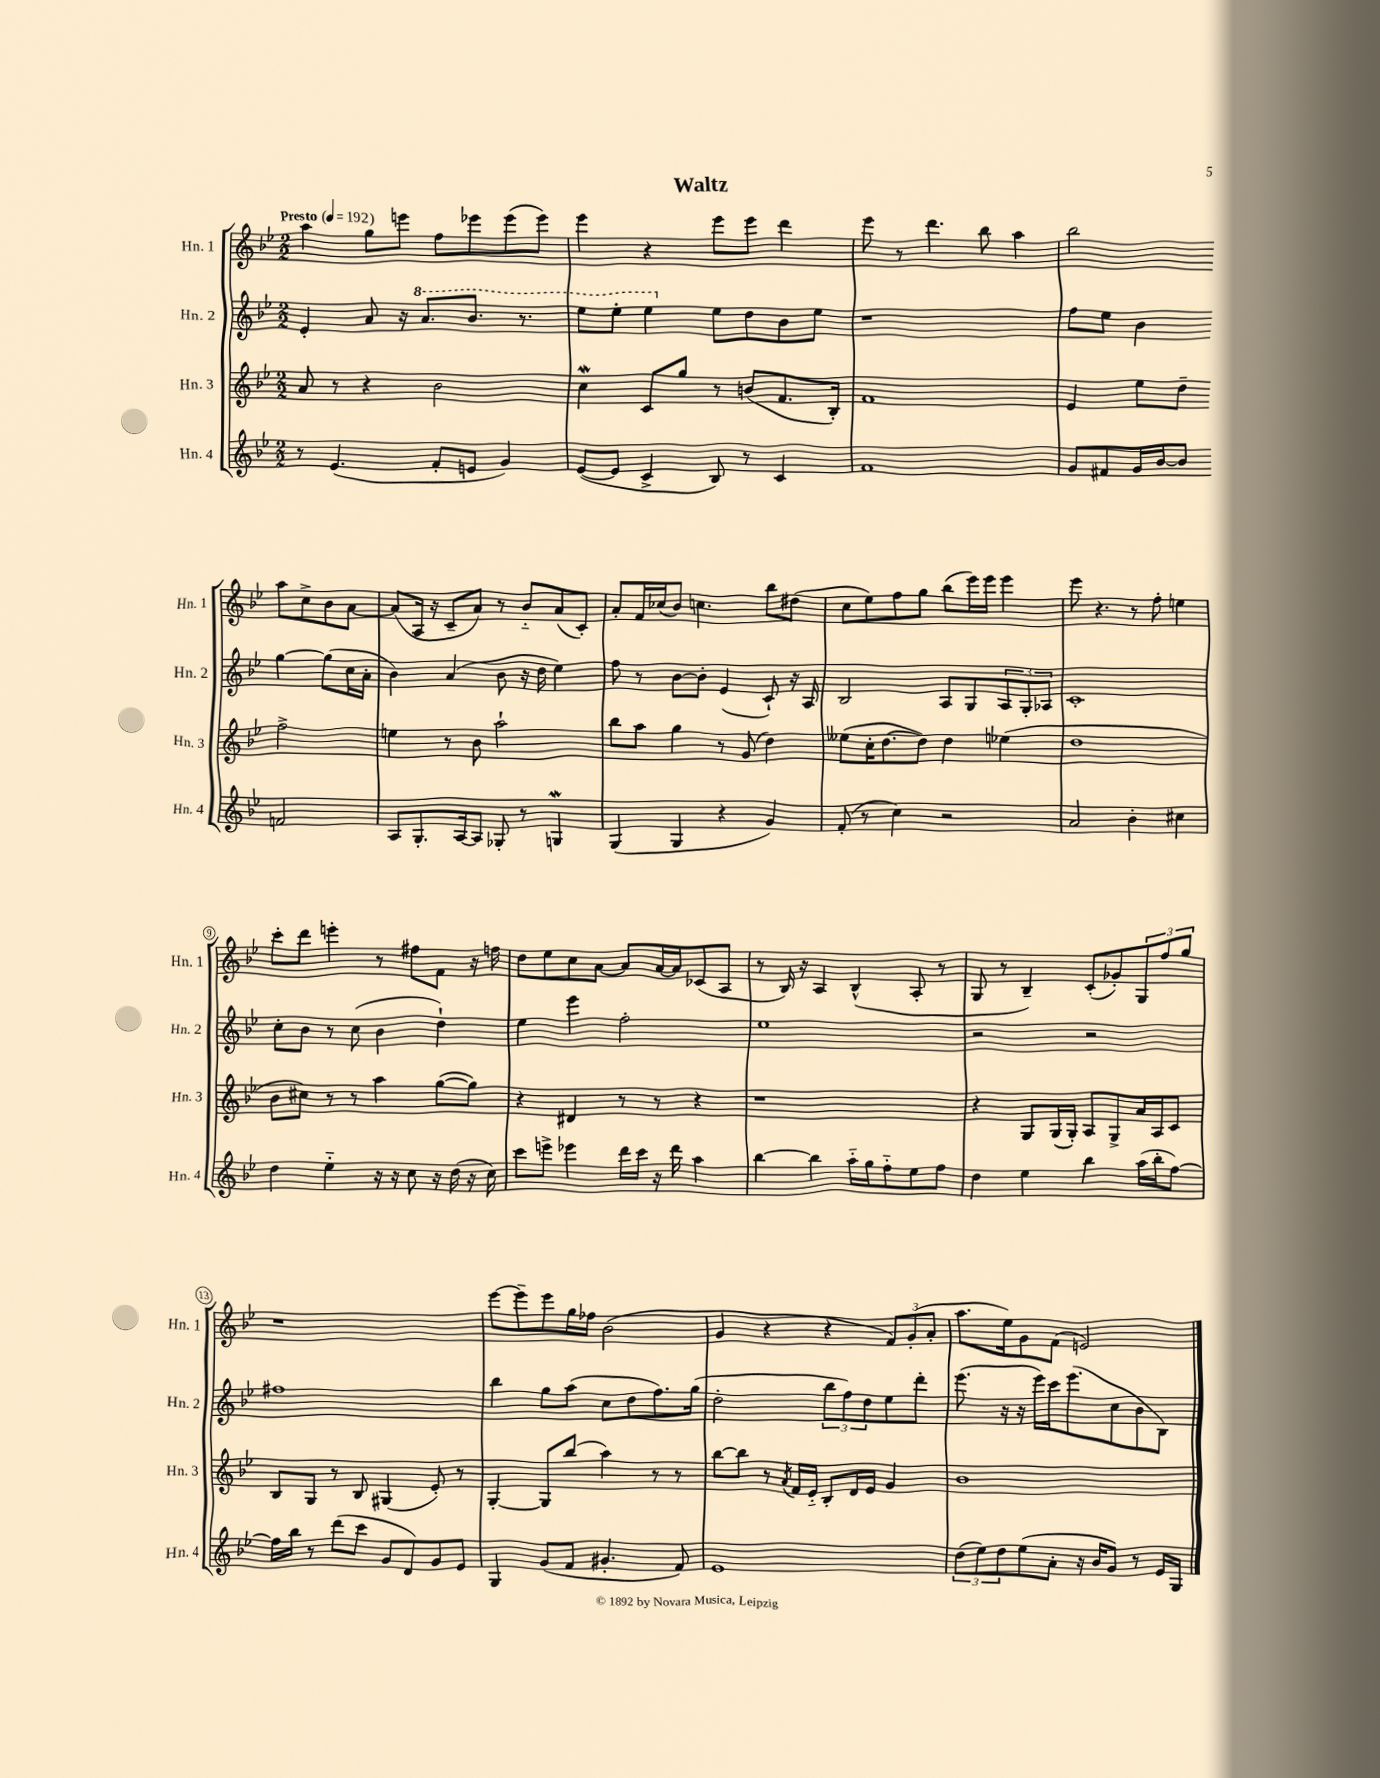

**kern	**kern	**kern	**kern
*staff4	*staff3	*staff2	*staff1
*clefG2	*clefG2	*clefG2	*clefG2
*k[b-e-]	*k[b-e-]	*k[b-e-]	*k[b-e-]
*M2/2	*M2/2	*M2/2	*M2/2
*MM192	*MM192	*MM192	*MM192
8r	8a	4e-'	4aa
(4.e-	8r	.	.
.	4r	8a	8gg
.	.	16r	8eee
.	.	8.aa	.
8f'	2b-	.	8ff
8e	.	8.bb-	8eee-
4g)	.	.	(8eee-
.	.	8.r	.
.	.	.	8eee-)
=	=	=	=
([8e-	4cc	8eee-	4eee-
8e-]	.	8eee-'	.
4c^	8c	4eee-	4r
.	8gg	.	.
8B-)	8r	8ee-	8eee-
8r	(8b	8dd	8eee-
4c	8.f	8b-	4ddd
.	.	8ee-	.
.	16B-')	.	.
=	=	=	=
1f	1f	1r	8eee-
.	.	.	8r
.	.	.	4.ddd
.	.	.	8bb-
.	.	.	4aa
=	=	=	=
8g	4e-	8ff	2bb-
8f#	.	8ee-	.
16g	8ee-	4b-	.
[16b-	.	.	.
8b-]	8dd~	.	.
2f	2ff^	[4gg	8aa
.	.	.	8cc^
.	.	(8gg]	8b-
.	.	16cc	[8a
.	.	16a'	.
=	=	=	=
8A	4ee	4b-)	(8a]
8.G'	.	.	16A
.	.	.	16r
.	8r	(4a	8c~
[16A	.	.	.
8A]	8b-	.	8a)
8G-'	2aa`	8b-	8r
8r	.	16r	8b-'~
.	.	16dd	.
4G	.	4ee-)	(8a
.	.	.	8c')
=	=	=	=
(4G	8bb-	8ff	8a'
.	8aa	8r	16f
.	.	.	(16cc-
4G	4gg	[8b-	8b-)
.	.	8b-']	4.cc
4r	8r	(4e-	.
.	(8g	.	.
4g)	4dd)	8c`)	8bb-
.	.	16r	(8dd#
.	.	16A	.
=	=	=	=
(8f'	(8ee--	2B-	8cc
8r	16cc'	.	8ee-)
.	[8.dd	.	.
4cc)	.	.	8ff
.	8dd])	.	8gg
2r	4dd	8A	(8bb-
.	.	8G	16eee-)
.	.	.	16eee-
.	(4ee-	12A	4eee-
.	.	12G'	.
.	.	12A-	.
=	=	=	=
2a	1dd	1c'	8eee-
.	.	.	4.r
4b-'	.	.	8r
.	.	.	8ff'
4cc#	.	.	4ee
=	=	=	=
4dd	8b-	8cc'	8ccc'
.	8cc#)	8b-	8ddd
4ee-'~	8r	8r	4eee'
.	8r	(8cc	.
16r	4aa	4b-	8r
16r	.	.	.
8cc	.	.	8ff#
16r	([8gg	4dd`)	8f
(16dd	.	.	.
16r	8gg])	.	16r
16cc)	.	.	16ff
=	=	=	=
8ccc	4r	4ee-	8dd
8eee^	.	.	8ee-
4eee-	4d#	4eee-	8cc
.	.	.	[8a
16ddd	8r	2ff'	8a]
16ccc	.	.	.
16r	8r	.	[16a
16ddd	.	.	16a]
4aa	4r	.	(8c-
.	.	.	8A
=	=	=	=
[4bb-	1r	1ee-	8r
.	.	.	16B-)
.	.	.	16r
4bb-]	.	.	4A
16aa'~	.	.	(4B-^^
16gg	.	.	.
8ff'~	.	.	.
8ee-	.	.	8A'
8ff	.	.	8r
=	=	=	=
4dd	4r	2r	8G
.	.	.	8r
4ee-	8G	.	4B-~)
.	(16G	.	.
.	16G')	.	.
4bb-	8A	2r	(8c'
.	8G^	.	8g-')
(16aa	16a	.	12G
16bb-'	16A	.	.
.	.	.	12ff
[8ff)	8c	.	.
.	.	.	12gg
=	=	=	=
16ff]	8B-	1ff#	1r
16bb-	.	.	.
8r	8G	.	.
(8ddd	8r	.	.
8ccc	8B-	.	.
8g	(4G#	.	.
8d)	.	.	.
8g	8e-')	.	.
8e-	8r	.	.
=	=	=	=
4G	[4G'	4bb-	[8eee-
.	.	.	8eee-~]
(8g	8G]	8gg	8eee-
8f	(8bb-	(8aa	16gg
.	.	.	16ff-
4.g#'	4aa)	8cc	(2b-
.	.	8dd	.
.	8r	8.ff)	.
8f)	8r	.	.
.	.	(16gg	.
=	=	=	=
1e-	[8bb-	2dd'	4g
.	8bb-]	.	.
.	8r	.	4r
.	8qa	.	.
.	16f	.	.
.	16e-'~	.	.
.	8B-'	12bb-	4r
.	.	12ff)	.
.	16d	.	.
.	.	12dd	.
.	16e-	.	.
.	4g	8ee-	12f)
.	.	.	(12g'
.	.	8ddd'	.
.	.	.	12a'
=	=	=	=
(12dd	1b-	(8.eee-	8.aa
12ee-)	.	.	.
12dd	.	.	.
.	.	16r	16ee-)
(8ee-	.	16r	8g
.	.	16eee-)	.
8a'	.	16ccc	(8f
.	.	(8.eee-	.
16r	.	.	2e)
16b-	.	.	.
8g)	.	8cc	.
8r	.	8b-	.
16e-	.	8B-)	.
16G	.	.	.
==	==	==	==
*-	*-	*-	*-
